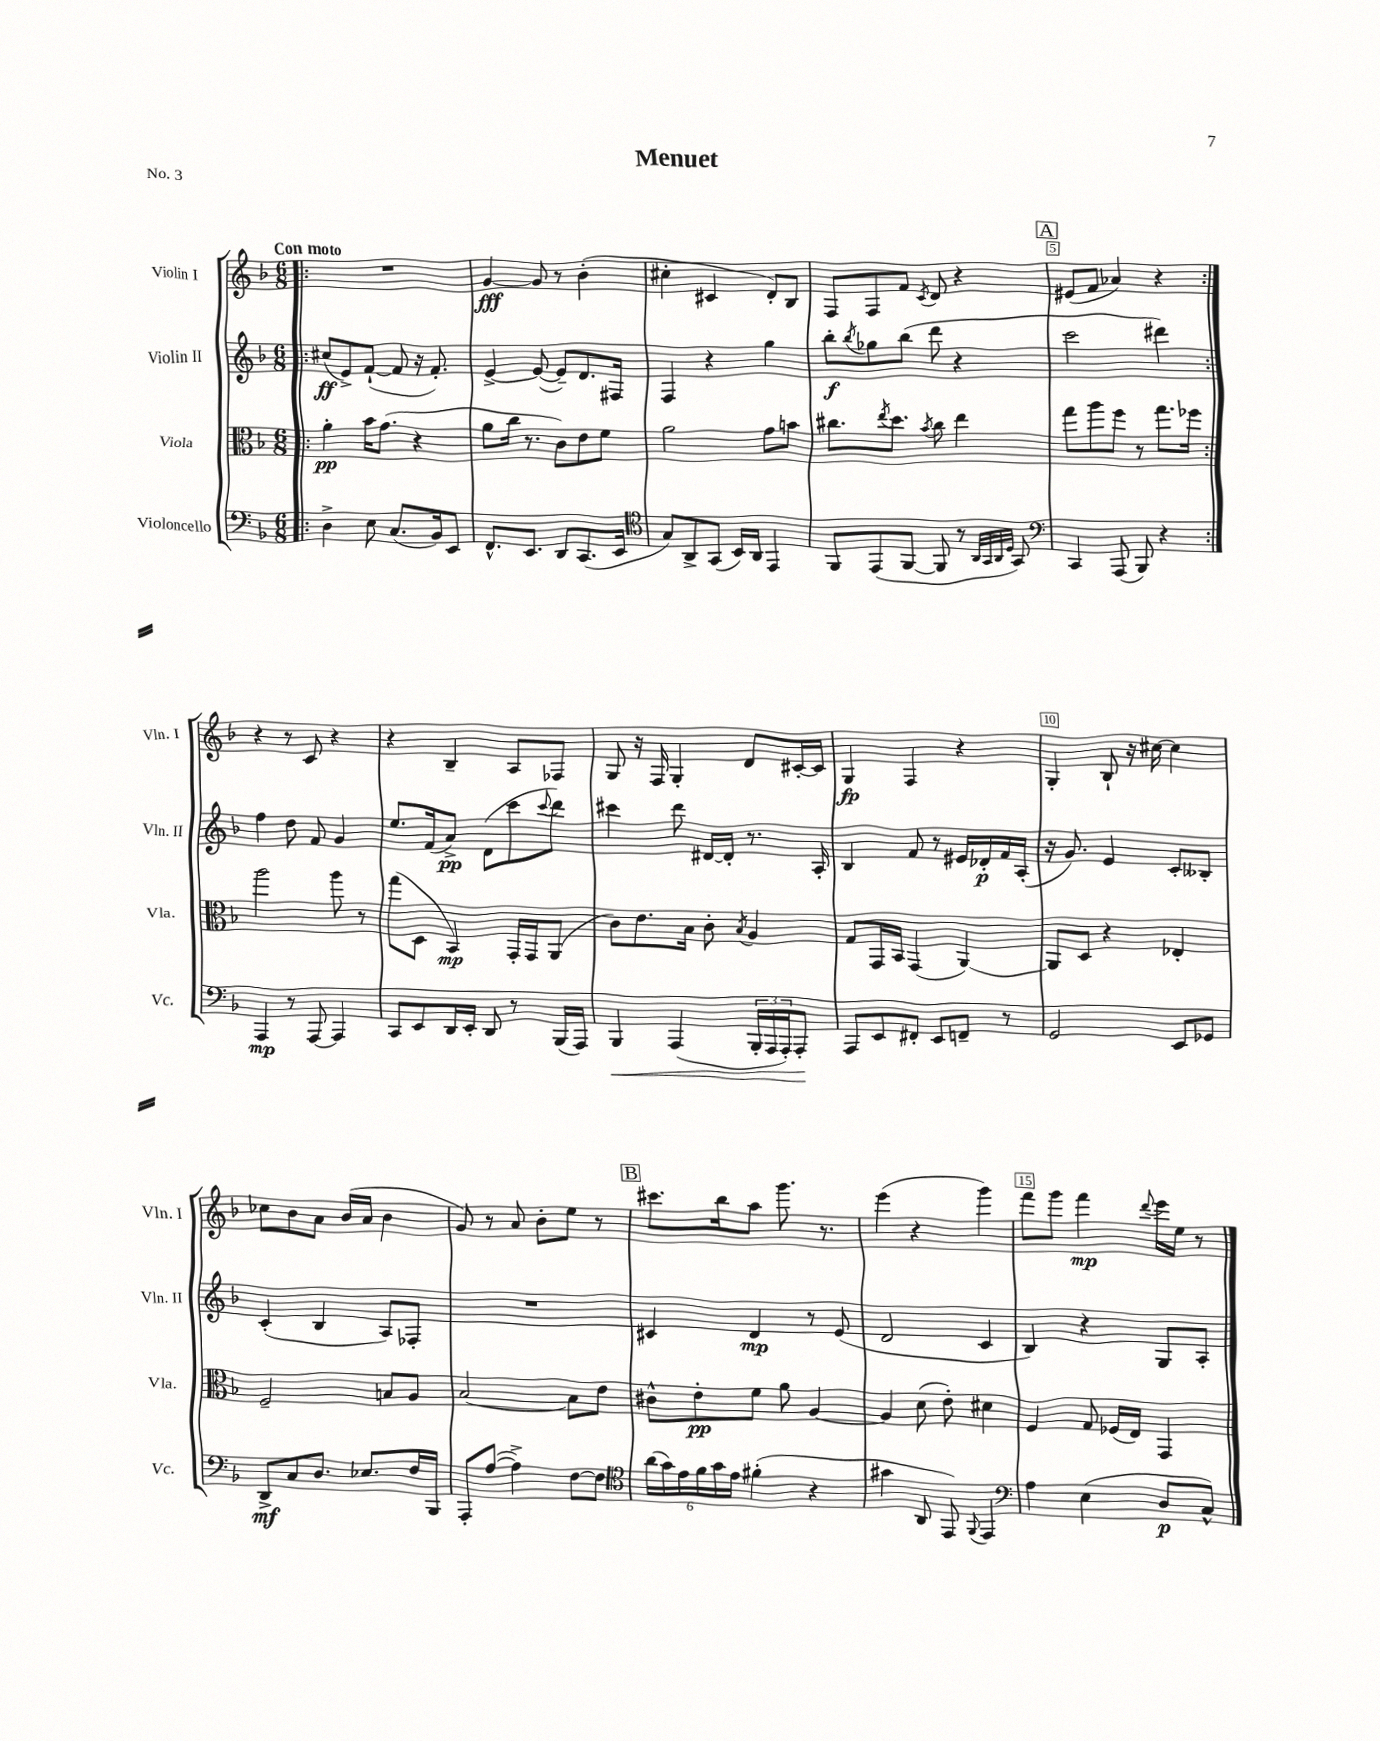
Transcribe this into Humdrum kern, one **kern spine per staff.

**kern	**dynam	**kern	**dynam	**kern	**dynam	**kern	**dynam
*part4	*part4	*part3	*part3	*part2	*part2	*part1	*part1
*staff4	*staff4	*staff3	*staff3	*staff2	*staff2	*staff1	*staff1
*I"Violoncello	*	*I"Viola	*	*I"Violin II	*	*I"Violin I	*
*I'Vc.	*	*I'Vla.	*	*I'Vln. II	*	*I'Vln. I	*
*clefF4	*	*clefC3	*	*clefG2	*	*clefG2	*
*k[b-]	*	*k[b-]	*	*k[b-]	*	*k[b-]	*
*M6/8	*	*M6/8	*	*M6/8	*	*M6/8	*
=1!|:	=1!|:	=1!|:	=1!|:	=1!|:	=1!|:	=1!|:	=1!|:
!	!	!	!	!	!	!LO:TX:a:B:t=Con moto	!
4D^\	.	4a'\	pp	(8cc#X/L	ff	2.r	.
.	.	.	.	8e^/)	.	.	.
8E\	.	16b-\KL	.	([8f`/J	.	.	.
.	.	(8.g\J	.	.	.	.	.
(8.C/L	.	.	.	8f/]	.	.	.
.	.	4r	.	16r	.	.	.
16BB-/k)	.	.	.	8.f'/)	.	.	.
8EE/J	.	.	.	.	.	.	.
=2	=2	=2	=2	=2	=2	=2	=2
8.FF^^/L	.	8a\L	.	[4e^/	.	[4g/	fff
.	.	16cc\Jk	.	.	.	.	.
8.EE/J	.	8.r	.	.	.	.	.
.	.	.	.	(8e/_	.	8g/]	.
8DD/L	.	8c\L)	.	8e~/L])	.	8r	.
(8.CC/	.	8e\	.	8.d/	.	(4b-'\	.
.	.	8f\J	.	.	.	.	.
16EE/Jk	.	.	.	16F#X/Jk	.	.	.
=3	=3	=3	=3	=3	=3	=3	=3
*clefC4	*	*	*	*	*	*	*
8G/L)	.	2a\	.	4F/	.	4cc#X'\	.
8AA^/	.	.	.	.	.	.	.
(8GG/J	.	.	.	4r	.	4c#X/	.
16BB-/LL)	.	.	.	.	.	.	.
16AA/JJ	.	.	.	.	.	.	.
4EE/	.	8g\L	.	4gg\	.	8d'/L)	.
.	.	8bn\J	.	.	.	8B-/J	.
=4	=4	=4	=4	=4	=4	=4	=4
8FF/L	.	8.cc#X\L	.	8bb-'\L	f	8F/L	.
.	.	.	.	8qbb-/	.	.	.
(8EE/	.	.	.	8gg-X\	.	8F/	.
.	.	8qee/	.	.	.	.	.
.	.	8.dd\J	.	.	.	.	.
[8FF/J	.	.	.	(8bb-\J	.	8f/J	.
.	.	8qb-/	.	.	.	8qc/	.
8FF/]	.	8cc#\	.	8ddd\	.	8d/	.
8r	.	4ee\	.	4r	.	4r	.
32qqAA/LLL	.	.	.	.	.	.	.
32qqGG/	.	.	.	.	.	.	.
32qqAA/	.	.	.	.	.	.	.
32qqD/JJJ	.	.	.	.	.	.	.
8GG/)	.	.	.	.	.	.	.
!!LO:REH:place=s1:t=A
=5	=5	=5	=5	=5	=5	=5	=5
*clefF4	*	*	*	*	*	*	*
4CC/	.	8gg\L	.	2ccc\	.	(8e#X/L	.
.	.	8aa\	.	.	.	8f/J	.
(8AAA/	.	8ff\J	.	.	.	4a-X/)	.
8BBB-/)	.	8r	.	.	.	.	.
4r	.	8.gg\L	.	4ddd#X\)	.	4r	.
.	.	16ff-X\Jk	.	.	.	.	.
!!LO:LB:g=z
=6:|!	=6:|!	=6:|!	=6:|!	=6:|!	=6:|!	=6:|!	=6:|!
4AAA/	mp	2aa\	.	4ff\	.	4r	.
8r	.	.	.	8dd\	.	8r	.
[8AAA/	.	.	.	8f/	.	8c/	.
4AAA/]	.	8aa\	.	4g/	.	4r	.
.	.	8r	.	.	.	.	.
=7	=7	=7	=7	=7	=7	=7	=7
8CC/L	.	(8gg\L	.	8.ee/L	.	4r	.
8EE/	.	8D\J	.	.	.	.	.
.	.	.	.	(16f/k	.	.	.
16DD/L	.	4BB-/)	mp	8a^/J)	pp	4B-~/	.
16EE'/JJ	.	.	.	.	.	.	.
8DD/	.	.	.	(8d\L	.	.	.
8r	.	16GG'/LL	.	8ccc\	.	8A/L	.
.	.	16GG/J	.	.	.	.	.
.	.	.	.	8qqccc/	.	.	.
(16BBB-/LL	.	(8AA/J	.	8ddd\J)	.	8F-X/J	.
16AAA/JJ)	.	.	.	.	.	.	.
=8	=8	=8	=8	=8	=8	=8	=8
!	!LO:HP:b	!	!	!	!	!	!
4BBB-/	<	8c\L)	.	4ccc#X\	.	8G/	.
.	.	8.e\	.	.	.	16r	.
.	.	.	.	.	.	16F/	.
(4AAA/	.	.	.	8ddd\	.	4G'/	.
.	.	16B-\Jk	.	.	.	.	.
.	.	8c'\	.	[16d#X/LL	.	.	.
.	.	.	.	16d#'/JJ]	.	.	.
.	.	8qB-/	.	.	.	.	.
24BBB-'/LL	.	4A/	.	8.r	.	8d/L	.
24AAA/	.	.	.	.	.	.	.
24AAA'/J)	.	.	.	.	.	.	.
8AAA'/J	.	.	.	.	.	[16c#X'/L	.
.	.	.	.	16A'/	.	16c#/JJ]	.
.	[	.	.	.	.	.	.
=9	=9	=9	=9	=9	=9	=9	=9
8AAA/L	.	8G/L	.	4B-/	.	4G/	fp
8EE/	.	16GG/L	.	.	.	.	.
.	.	16BB-/JJ	.	.	.	.	.
8FF#X'/J	.	(4GG/	.	8f/	.	4F/	.
8EE/L	.	.	.	8r	.	.	.
8FFn~/J	.	[4AA/)	.	16e#X/LL	.	4r	.
.	.	.	.	16d-X'/	p	.	.
8r	.	.	.	16f/	.	.	.
.	.	.	.	(16A'/JJ	.	.	.
=10	=10	=10	=10	=10	=10	=10	=10
2GG/	.	8AA/L]	.	16r	.	4G'/	.
.	.	.	.	8.g/)	.	.	.
.	.	8D/J	.	.	.	.	.
.	.	4r	.	4e/	.	8B-`/	.
.	.	.	.	.	.	16r	.
.	.	.	.	.	.	[16cc#X\	.
8EE/L	.	4E-X'/	.	8c'/L	.	4cc#\]	.
8GG-X/J	.	.	.	8B--X'/J	.	.	.
!!LO:LB:g=z
=11	=11	=11	=11	=11	=11	=11	=11
8DD^/L	mf	2F~/	.	(4c'/	.	8cc-X\L	.
8C/	.	.	.	.	.	8b-\	.
8.D/J	.	.	.	4B-/	.	8a\J	.
.	.	.	.	.	.	(16b-/LL	.
8.E-X/L	.	.	.	.	.	16a/JJ	.
.	.	8Bn/L	.	8A/L)	.	4b-\	.
16F/L	.	8A/J	.	8F-X'/J	.	.	.
16BBB-/JJ	.	.	.	.	.	.	.
=12	=12	=12	=12	=12	=12	=12	=12
8AAA'/L	.	[2B-/	.	2.r	.	8g/)	.
([8A/J	.	.	.	.	.	8r	.
4A^\])	.	.	.	.	.	8a/	.
.	.	.	.	.	.	8b-'\L	.
[8F\L	.	8B-\L]	.	.	.	8ee\J	.
8F\J]	.	8e\J	.	.	.	8r	.
!!LO:REH:place=s1:t=B
=13	=13	=13	=13	=13	=13	=13	=13
*clefC4	*	*	*	*	*	*	*
(24a\LL	.	8c#X^^\L	.	4c#X/	.	8.ccc#X\L	.
24g\)	.	.	.	.	.	.	.
24e\	.	.	.	.	.	.	.
24f\	.	8e'\	pp	.	.	.	.
24g\	.	.	.	.	.	.	.
.	.	.	.	.	.	16bb-\k	.
24e\JJ	.	.	.	.	.	.	.
(4f#X'\	.	8f\J	.	4d/	mp	8aa\J	.
.	.	8a\	.	.	.	8.ggg\	.
4r	.	[4A/	.	8r	.	.	.
.	.	.	.	.	.	8.r	.
.	.	.	.	(8e/	.	.	.
=14	=14	=14	=14	=14	=14	=14	=14
4g#X\	.	4A/]	.	2d/	.	(4eee\	.
8AA/	.	(8d\	.	.	.	4r	.
8EE/)	.	8e'\)	.	.	.	.	.
8qqFF/	.	.	.	.	.	.	.
4EE/	.	4d#X\	.	4c/	.	4ggg\)	.
=15	=15	=15	=15	=15	=15	=15	=15
*clefF4	*	*	*	*	*	*	*
4A\	.	4F/	.	4B-/)	.	8fff\L	.
.	.	.	.	.	.	8ggg\J	.
(4E\	.	8G/	.	4r	.	4fff\	mp
.	.	(16F-X/LL	.	.	.	.	.
.	.	16E/JJ)	.	.	.	.	.
.	.	.	.	.	.	8qqddd/	.
8D/L	p	4GG/	.	8G/L	.	16eee\LL	.
.	.	.	.	.	.	16ee\JJ	.
8C^^/J)	.	.	.	8A'/J	.	8r	.
==	==	==	==	==	==	==	==
*-	*-	*-	*-	*-	*-	*-	*-
